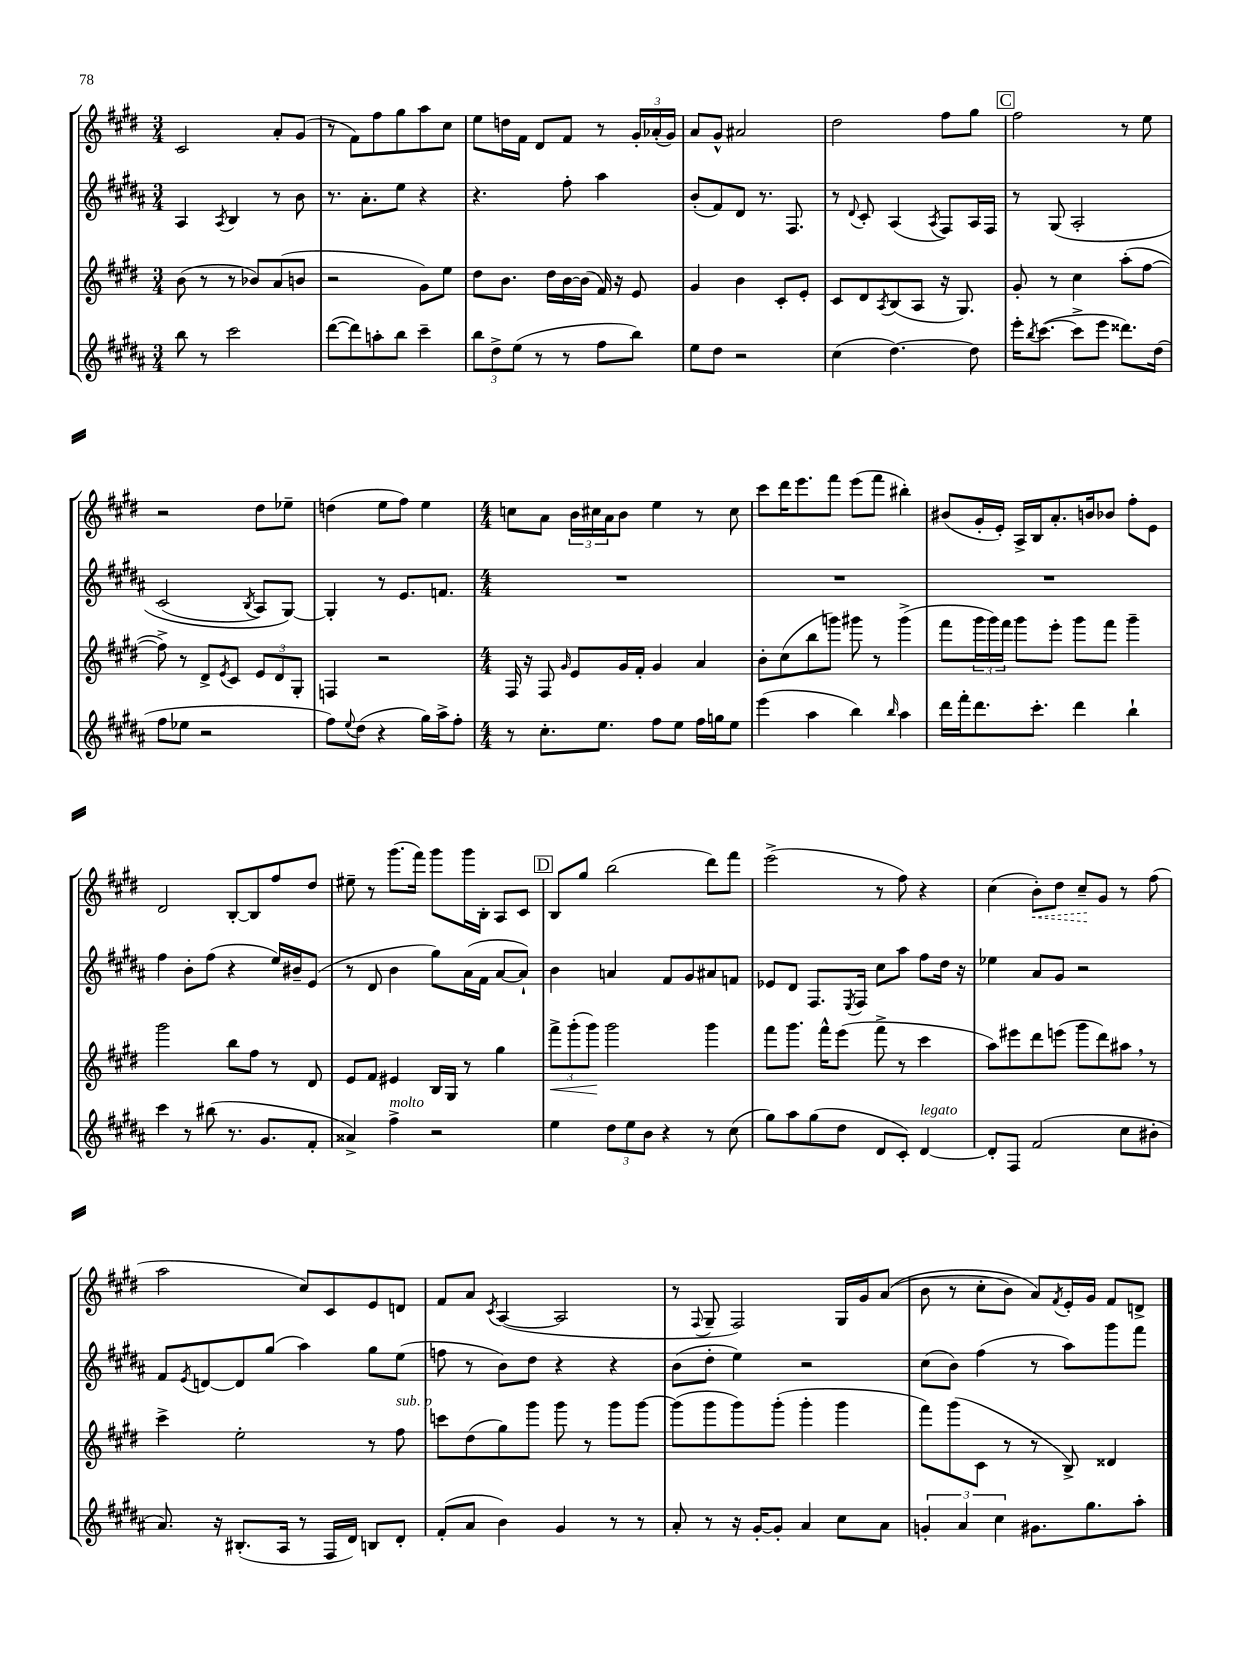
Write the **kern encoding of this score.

**kern	**kern	**kern	**kern
*staff4	*staff3	*staff2	*staff1
*clefG2	*clefG2	*clefG2	*clefG2
*k[f#c#g#d#a#]	*k[f#c#g#d#]	*k[f#c#g#d#a#]	*k[f#c#g#d#]
*M3/4	*M3/4	*M3/4	*M3/4
8bb	(8b	4A#	2c#
8r	8r	.	.
.	.	8qA#	.
2ccc#	8r	4B	.
.	8b-)	.	.
.	(8a	8r	8a'
.	8b	8b	(8g#
=	=	=	=
([8ddd#	2r	8.r	8r
8ddd#])	.	.	8f#)
.	.	8.a#'	.
8aa'	.	.	8ff#
8bb	.	8ee	8gg#
4ccc#~	8g#)	4r	8aa
.	8ee	.	8cc#
=	=	=	=
12bb	8dd#	4.r	8ee
12dd#^	.	.	.
.	8.b	.	16dd
(12ee	.	.	.
.	.	.	16f#
8r	.	.	8d#
.	16dd#	.	.
8r	[16b	8ff#'	8f#
.	(16b]	.	.
8ff#	16f#)	4aa#	8r
.	16r	.	.
8bb)	8e	.	24g#'
.	.	.	(24a-'
.	.	.	24g#)
=	=	=	=
8ee	4g#	(8b'	8a
8dd#	.	8f#)	8g#^^
2r	4b	8d#	2a#
.	.	8.r	.
.	8c#'	.	.
.	.	8.F#	.
.	8e'	.	.
=	=	=	=
(4cc#	8c#	8r	2dd#
.	.	8qqd#	.
.	8d#	8c#'	.
.	8qA	.	.
[4.dd#)	(8B	(4A#	.
.	8A	.	.
.	.	8qA#	.
.	16r	8F#)	8ff#
.	8.G#)	.	.
8dd#]	.	16A#	8gg#
.	.	16F#	.
=	=	=	=
16eee'	8g#'	8r	2ff#
8qbb	.	.	.
([8.ccc#	.	.	.
.	8r	&(8G#	.
8ccc#^]	4cc#	2A#'	.
8eee	.	.	.
8.ddd##)	(8aa'	.	8r
.	[8ff#	.	8ee
(16dd#	.	.	.
=	=	=	=
8ff#	8ff#^])	(2c#	2r
8ee-	8r	.	.
2r	8d#^	.	.
.	8qe	.	.
.	8c#	.	.
.	.	8qB	.
.	12e	8A#)	8dd#
.	12d#	.	.
.	.	[8G#&)	8ee-~
.	12G#'	.	.
=	=	=	=
8ff#)	4F	4G#']	(4dd
8qqee	.	.	.
(8dd#	.	.	.
4r	2r	8r	8ee
.	.	8.e	8ff#)
16gg#)	.	.	4ee
16aa#^	.	8.f	.
8ff#'	.	.	.
=	=	=	=
*M4/4	*M4/4	*M4/4	*M4/4
8r	16F#	1r	8cc
.	16r	.	.
8.cc#'	8F#	.	8a
.	16qqg#	.	.
.	8e	.	24b
.	.	.	24cc#
8.ee	.	.	.
.	.	.	24a
.	16g#	.	8b
.	16f#'	.	.
8ff#	4g#	.	4ee
8ee	.	.	.
16ff#	4a	.	8r
16gg	.	.	.
8ee	.	.	8cc#
=	=	=	=
(4eee	8b'	1r	8ccc#
.	(8cc#	.	16ddd#
.	.	.	8.eee
4aa#	8bb	.	.
.	8ggg)	.	8fff#
4bb)	8ggg#	.	(8eee
.	8r	.	8fff#
16qqbb	.	.	.
4aa#	(4ggg#^	.	4bb#')
=	=	=	=
16ddd#	8fff#	1r	(8b#
16fff#'	.	.	.
8.ddd#	24ggg#	.	16g#'
.	24ggg#)	.	.
.	.	.	16e')
.	24fff#	.	.
.	8ggg#	.	16A^
8.ccc#'	.	.	16B
.	8eee'	.	8.a'
4ddd#	8ggg#	.	.
.	.	.	16b
.	8fff#	.	8b-
4bb`	4ggg#~	.	8ff#'
.	.	.	8e
=	=	=	=
4ccc#	2ggg#	4ff#	2d#
8r	.	8b'	.
(8bb#	.	(8ff#	.
8.r	8bb	4r	[8B'
.	8ff#	.	8B]
8.g#	.	.	.
.	8r	16ee)	8ff#
.	.	16b#~	.
8f#'	8d#	(8e	8dd#
=	=	=	=
4a##^)	8e	8r	8ee#~
.	8f#	8d#	8r
4ff#^	4e#	4b	(8.ggg#
.	.	.	16fff#)
2r	16B	8gg#)	8ggg#
.	16G#	.	.
.	8r	(16a#	16ggg#
.	.	16f#	16B'
.	4gg#	[8a#	8A
.	.	8a#`])	8c#
=	=	=	=
4ee	12fff#^	4b	8B
.	(12ggg#'	.	.
.	.	.	8gg#
.	12ggg#)	.	.
12dd#	2ggg#	4a	(2bb
12ee	.	.	.
12b	.	.	.
4r	.	8f#	.
.	.	8g#	.
8r	4ggg#	8a#	8ddd#)
(8cc#	.	8f	8fff#
=	=	=	=
8gg#)	8fff#	8e-	(2eee^
8aa#	8.ggg#	8d#	.
(8gg#	.	8.F#	.
.	16fff#^^	.	.
8dd#	(8eee	.	.
.	.	8qE	.
.	.	16F#	.
8d#	8fff#^	8cc#	8r
8c#')	8r	8aa#	8ff#)
[4d#	4ccc#	8ff#	4r
.	.	16dd#	.
.	.	16r	.
=	=	=	=
8d#']	8aa)	4ee-	(4cc#
8F#	8eee#	.	.
(2f#	8ddd#	8a#	8b')
.	(8eee	8g#	8dd#
.	8ggg#	2r	8cc#~
.	8ddd#)	.	8g#
8cc#	8aa#	.	8r
8b#'	8r	.	(8ff#
=	=	=	=
8.a#)	4ccc#^	8f#	2aa
.	.	8qe	.
.	.	[8d	.
16r	.	.	.
(8.B#'	2ee'	8d]	.
.	.	(8gg#	.
16A#	.	.	.
8r	.	4aa#)	8cc#)
16F#	.	.	8c#
16d#)	.	.	.
8B	8r	8gg#	8e
8d#'	8ff#	(8ee	8d
=	=	=	=
(8f#'	8ccc	8ff	8f#
8a#	(8dd#	8r	8a
.	.	.	8qc#
4b)	8gg#)	8b)	([4A
.	8ggg#	8dd#	.
4g#	8ggg#	4r	2A]
.	8r	.	.
8r	8ggg#	4r	.
8r	[8ggg#	.	.
=	=	=	=
8a#'	(8ggg#]	(8b	8r
.	.	.	8qqF#
8r	8ggg#	8dd#'	8G#~
16r	8ggg#)	4ee)	2F#)
[16g#'	.	.	.
8g#']	(8ggg#'	.	.
4a#	4ggg#'	2r	.
8cc#	4ggg#	.	16G#
.	.	.	16g#
8a#	.	.	&((8a
=	=	=	=
6g'	8fff#)	(8cc#	8b
.	(8ggg#	8b)	8r
6a#	.	.	.
.	8c#	(4ff#	8cc#'
6cc#	.	.	.
.	8r	.	8b)
8.g#	8r	8r	8a&)
.	.	.	8qf#
.	8B^)	8aa#)	16e'
8.gg#	.	.	16g#
.	4d##	8ggg#	8f#
8aa#'	.	8fff#	8d^
==	==	==	==
*-	*-	*-	*-
